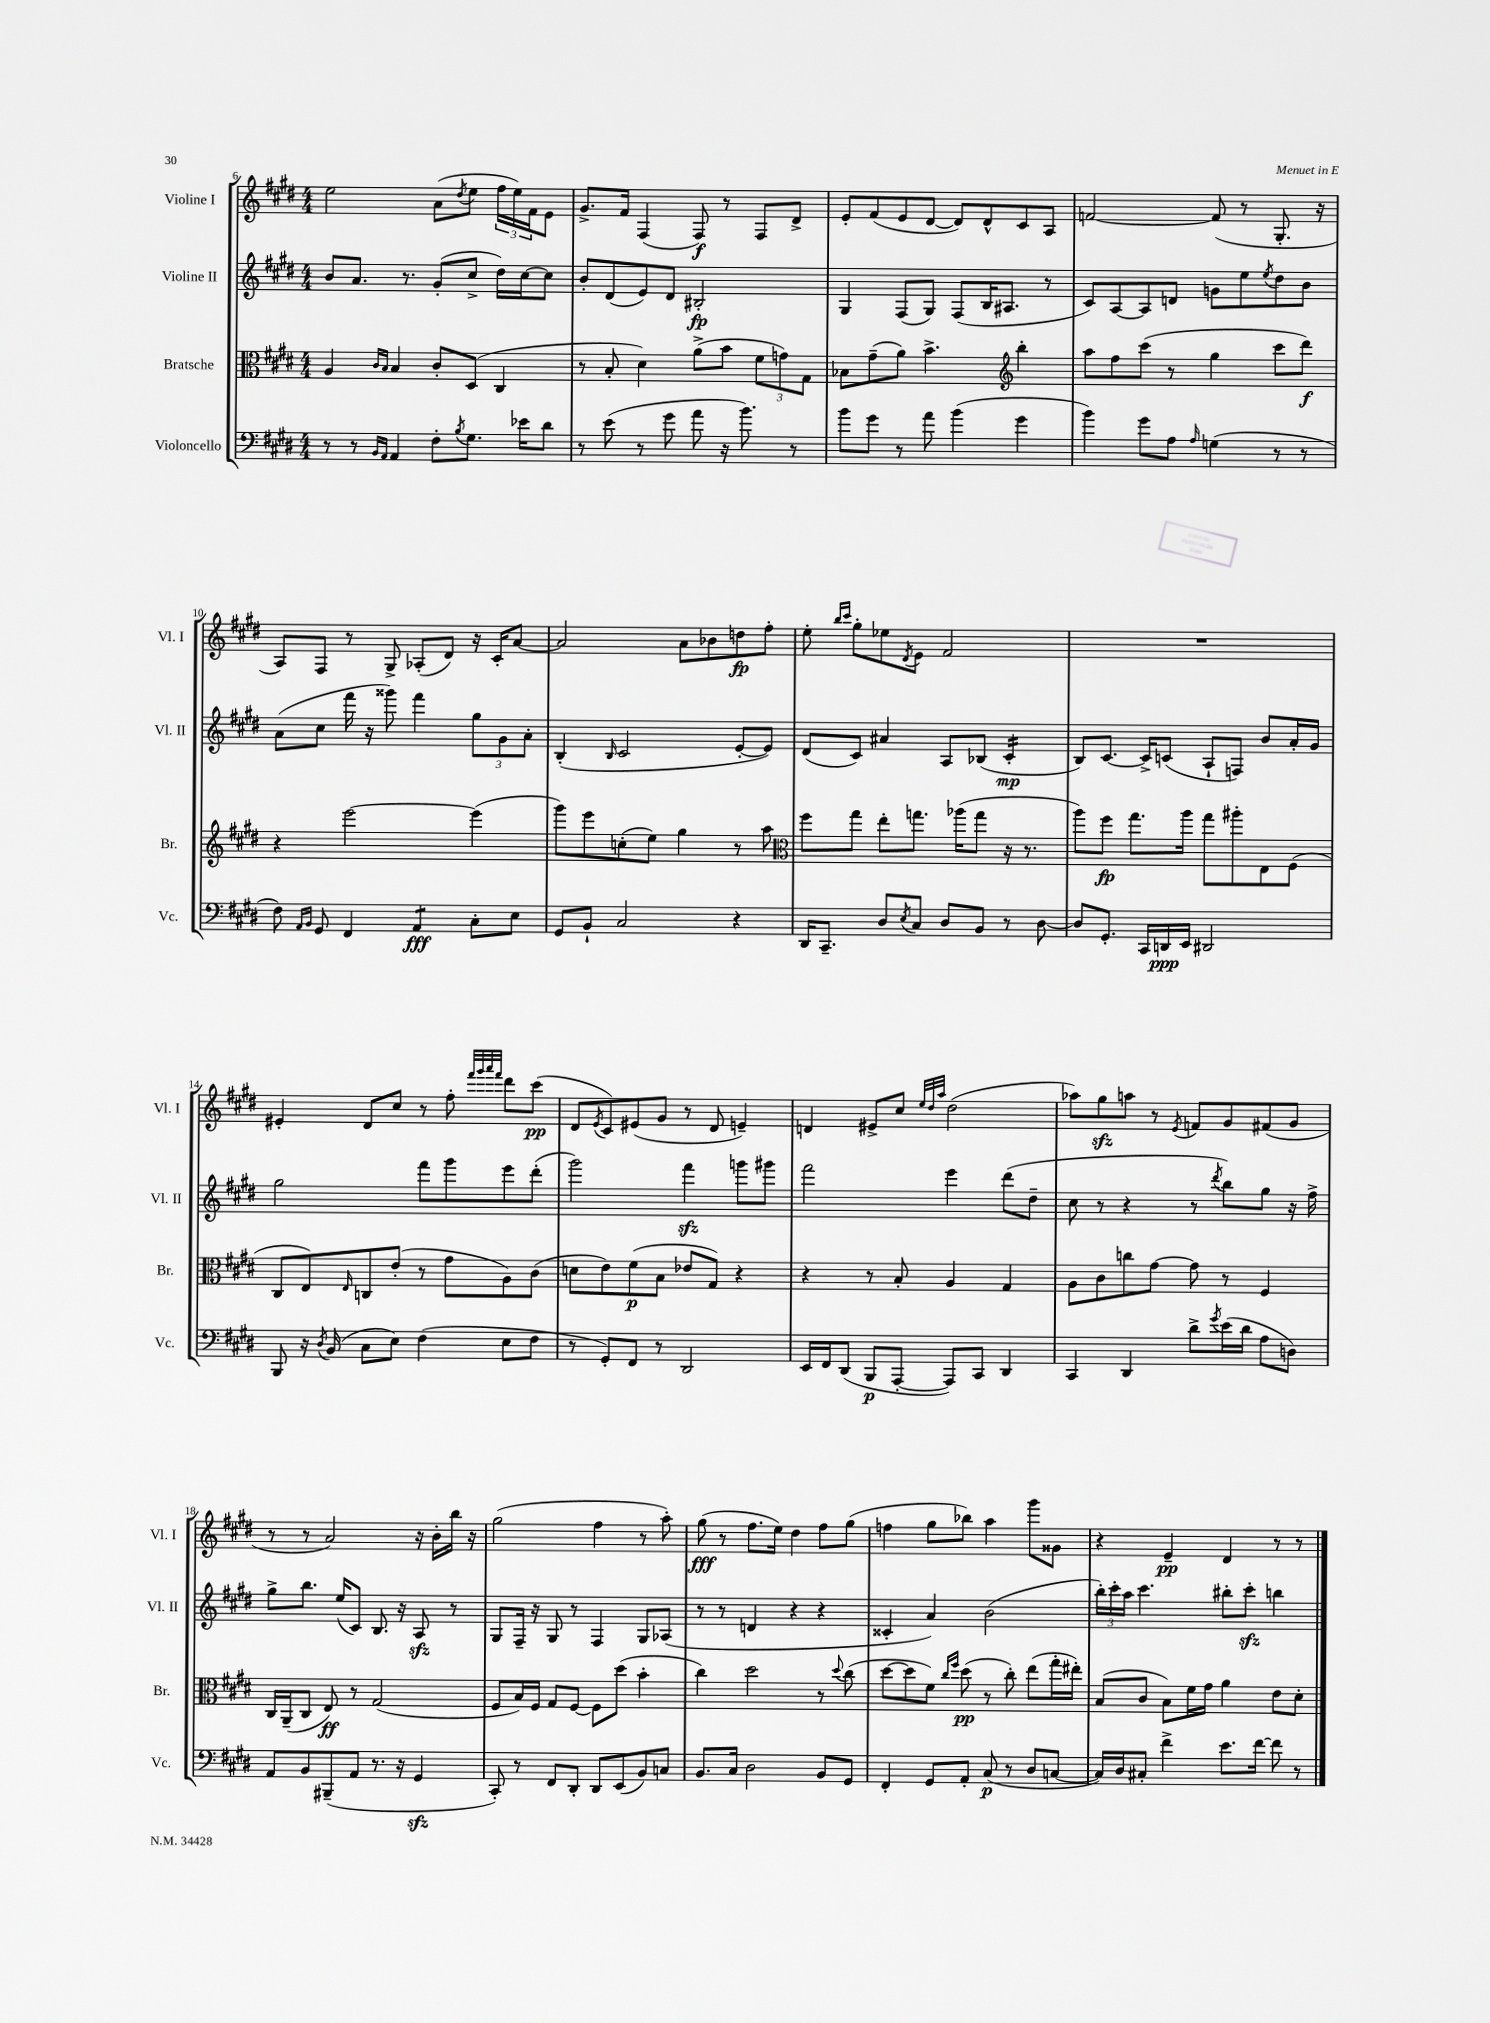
<<
\new StaffGroup <<
\new Staff = "s0" \with { instrumentName = "Violine I" shortInstrumentName = "Vl. I" } {
    \clef treble \key e \major \numericTimeSignature \time 4/4
    e''2 a'8( \acciaccatura { dis''8 } e''8 \tuplet 3/2 { fis''16 e''16) fis'16 } e'8 |
    gis'8.-> fis'16 fis4( fis8\f) r8 fis8 dis'8-> |
    e'8-. fis'8( e'8 dis'8~ dis'8) dis'8-^ cis'8 a8 |
    f'2~ f'8( r8 gis8.-. r16 |
    a8) fis8 r8 gis8-> aes8-.( dis'8) r16 cis'16-. a'8~ |
    a'2 a'8 bes'8 d''8\fp fis''8-. |
    e''8-. \grace { b''16 cis'''16 } gis''8-. ees''8 \acciaccatura { dis'8 } e'8 fis'2 |
    R1 |
    eis'4-. dis'8 cis''8 r8 fis''8-. \grace { fis'''32 gis'''32 a'''32 fis'''32 } dis'''8 cis'''8\pp( |
    dis'8 \acciaccatura { e'8 } cis'8) eis'8( gis'8 r8 dis'8 e'4--) |
    d'4 eis'8-> cis''8 \grace { e''32 dis''32 a''32 } dis''2( |
    aes''8) gis''8\sfz a''8 r8 \acciaccatura { e'8 } f'8 gis'8 fis'8( gis'8 |
    r8 r8 a'2) r16 b'16-. b''16 r16 |
    gis''2( fis''4 r8 a''8-.) |
    gis''8\fff( r8 fis''8. e''16) dis''4 fis''8 gis''8( |
    f''4 gis''8 bes''8) a''4 gis'''8 gisis'8 |
    r4 e'4--\pp dis'4 r8 r8 \bar "|." |
}
\new Staff = "s1" \with { instrumentName = "Violine II" shortInstrumentName = "Vl. II" } {
    \clef treble \key e \major \numericTimeSignature \time 4/4
    b'8 a'8. r8. gis'8-.( cis''8-> dis''16) cis''16~ cis''8 |
    b'8-. dis'8( e'8) dis'8 bis2-.\fp |
    gis4 fis8( gis8) fis8( b16 ais8. r8 |
    cis'8) a8~ a8 d'8 g'8 e''8 \acciaccatura { e''8 } dis''8 b'8 |
    a'8( cis''8 fis'''16 r16 gisis'''8) fis'''4 \tuplet 3/2 { gis''8 gis'8 a'8-. } |
    b4-.( \grace { b16 } cis'2 e'8~-. e'8) |
    dis'8( cis'8) ais'4 a8 bes8( cis'4:16-.\mp |
    b8) cis'8.~ cis'16-> c'8( a8-! f8) b'8 a'16-. gis'16 |
    gis''2 fis'''8 gis'''8 e'''8 dis'''8-.( |
    gis'''2) fis'''4\sfz g'''8 gis'''8 |
    fis'''2 e'''4 dis'''8( dis''8-- |
    cis''8 r8 r4 r8 \acciaccatura { dis'''8 } b''8) gis''8 r16 fis''16-> |
    gis''8-> b''8. e''16( cis'8) b8. r16 a8\sfz r8 |
    gis8 fis16-- r16 gis8 r8 fis4 gis8 aes8( |
    r8 r8 d'4 r4 r4 |
    cisis'4-. a'4) b'2( |
    \tuplet 3/2 { b''16-.) cis'''16-. a''16 } cis'''4. bis''8-. cis'''8-.\sfz b''4 \bar "|." |
}
\new Staff = "s2" \with { instrumentName = "Bratsche" shortInstrumentName = "Br." } {
    \clef alto \key e \major \numericTimeSignature \time 4/4
    a4 \grace { cis'16 b16 } b4 cis'8-. dis8( cis4 |
    r8 b8-. dis'4) a'8->( b'8 \tuplet 3/2 { fis'8 g'8) gis8 } |
    bes8 gis'8--( a'8) b'4.-> \clef treble b''4-. |
    a''8 fis''8 cis'''8( r8 gis''4 cis'''8 dis'''8\f) |
    r4 e'''2~ e'''4( |
    gis'''8) e'''8 c''8-.( e''8) gis''4 r8 a''8 |
    \clef alto fis''8 gis''8 e''8-. g''8. aes''16( g''8 r16 r8. |
    a''8) fis''8\fp gis''8. a''16 gis''8 ais''8-. e8 fis8( |
    cis8 e8) \grace { e16 } c8 e'8-.( r8 gis'8 a8) cis'8( |
    d'8 e'8) fis'8\p( b8 ees'8 gis8) r4 |
    r4 r8 b8-. a4 gis4 |
    a8 cis'8 c''8 gis'8~ gis'8 r8 fis4 |
    cis16 a,16--( cis8 e8\ff) r8 gis2( |
    fis8 b16) fis16 gis8 fis8~ fis8 dis''8( b'4-. |
    cis''4) dis''2 r8 \appoggiatura { dis''8 } cis''8( |
    dis''8~ dis''8 fis'8) \grace { cis''16 fis''16 } dis''8\pp( r8 cis''8-.) e''8( gis''16-. eis''16-.) |
    b8( cis'8 b8) fis'16 gis'16 a'4 e'8 dis'8-. \bar "|." |
}
\new Staff = "s3" \with { instrumentName = "Violoncello" shortInstrumentName = "Vc." } {
    \clef bass \key e \major \numericTimeSignature \time 4/4
    r8 r8 \grace { b,16 a,16 } a,4 fis8-. \acciaccatura { b8 } gis8. ees'16 dis'8 |
    r8 e'8( r8 gis'8 a'8 r16 b'8.) r8 |
    b'8 gis'8 r8 a'8 b'4( gis'4 |
    b'4) gis'8 a8 \grace { a16 } g4( r8 r8 |
    fis8) \grace { a,16 b,16 } gis,8 fis,4 a,4:8\fff cis8-. e8 |
    gis,8 b,8-! cis2 r4 |
    dis,16 cis,8.-- dis8 \acciaccatura { e8 } cis8 dis8 b,8 r8 dis8~ |
    dis8 gis,8.-. cis,16 d,16\ppp e,16 dis,2 |
    b,,8 r16 \acciaccatura { dis8 } b,16( cis8 e8) fis4( e8 fis8 |
    r8 gis,8-.) fis,8 r8 dis,2 |
    e,16 fis,16 dis,8( b,,8\p a,,8~-. a,,8) cis,8 dis,4 |
    cis,4 dis,4 dis'8-> \acciaccatura { gis'8 } e'16( dis'16 a8 d8) |
    a,8 b,8 bis,,8--( a,8 r8. r16 gis,4\sfz |
    cis,8-.) r8 fis,8 dis,8-. dis,8 e,8( b,8) c8 |
    b,8. cis16 dis2 b,8 gis,8 |
    fis,4-. gis,8 a,8-. cis8\p( r8 dis8 c8~ |
    c16) dis16 cis8-. fis'4-> e'8. fis'16~ fis'8 r8 \bar "|." |
}
>>
>>
\layout { \context { \Score currentBarNumber = #6 } }
